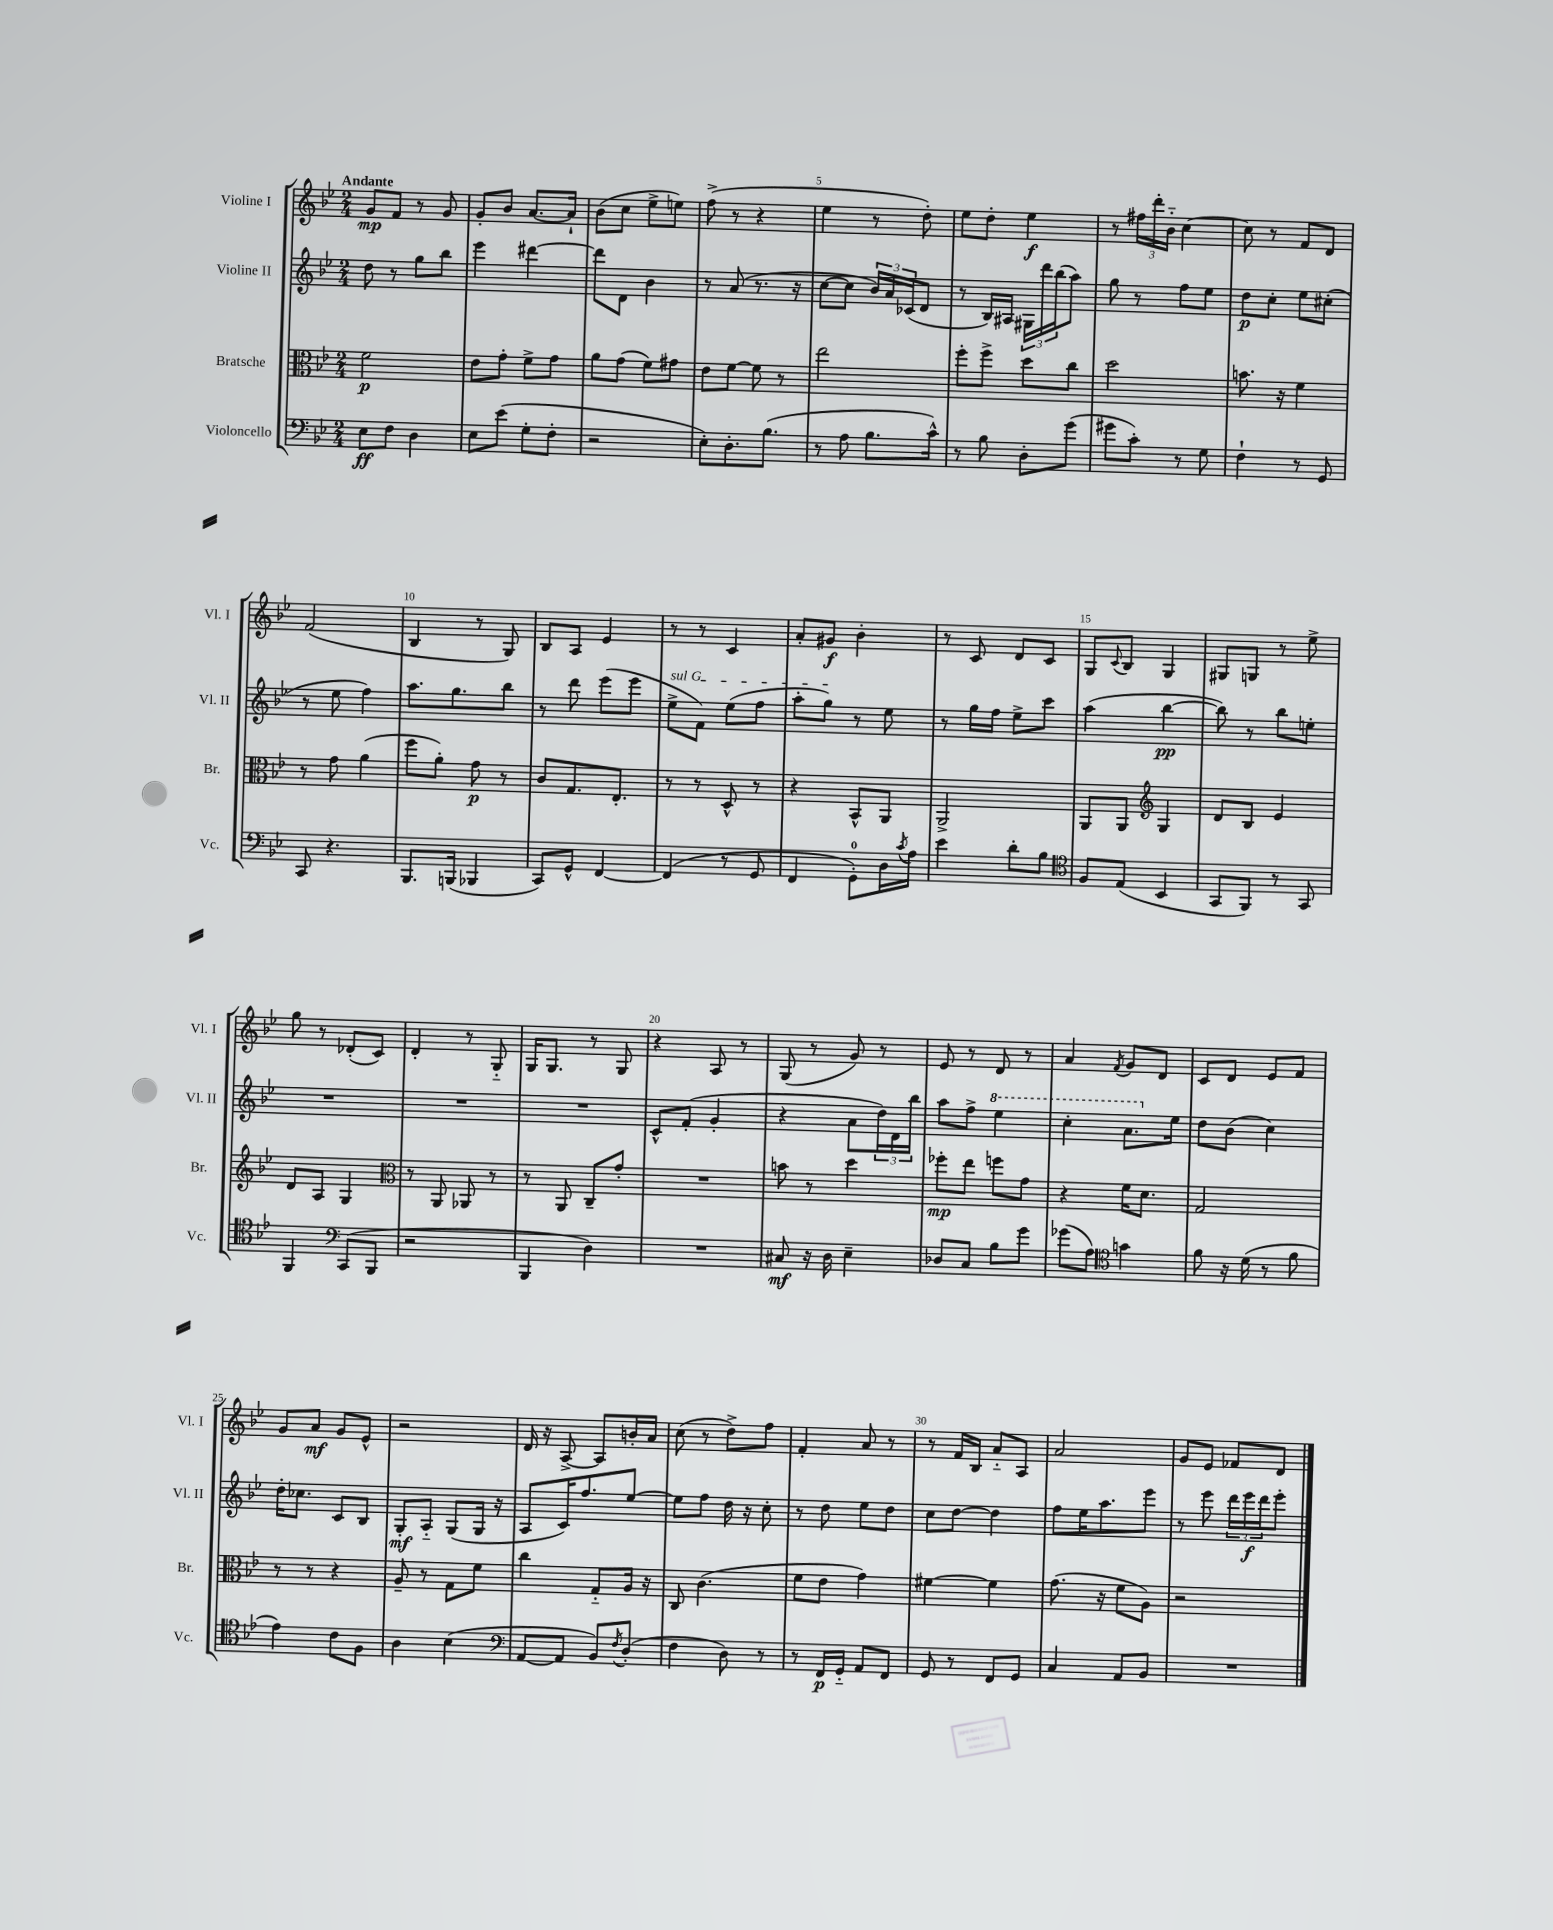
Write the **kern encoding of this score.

**kern	**kern	**kern	**kern
*staff4	*staff3	*staff2	*staff1
*clefF4	*clefC3	*clefG2	*clefG2
*k[b-e-]	*k[b-e-]	*k[b-e-]	*k[b-e-]
*M2/4	*M2/4	*M2/4	*M2/4
8E-\L	2f\	8dd\	8g/L
8F\J	.	8r	8f/J
4D\	.	8gg\L	8r
.	.	8bb-\J	8g/
=	=	=	=
8E-\L	8e-\L	4eee-\	8g'/L
(8e-\J	8g'\J	.	8b-/J
8G'\L	8f^\L	[4ddd#\	[8.a/L
8F'\J	8g\J	.	.
.	.	.	16a`/]Jk
=	=	=	=
2r	8a\L	8ddd#\]L	(8b-\L
.	(8g\J	8d\J	8cc\J
.	8f\L)	4b-\	8ee-^\L
.	8g#\J	.	8ee\J)
=	=	=	=
8E-'\L)	8e-\L	8r	(8ff^\
8.D'\	[8f\J	(8a/	8r
.	8f\]	8.r	4r
(8.B-\J	.	.	.
.	8r	.	.
.	.	16r	.
=	=	=	=
8r	2ee-\	[8cc\L	4ee-\
8A\	.	8cc\]J	.
8.B-\L	.	24b-/LL)	8r
.	.	24a/	.
.	.	(24c-/J	.
.	.	8d/J	8dd'\)
16c^^\Jk)	.	.	.
=	=	=	=
8r	8ff'\L	8r	8ee-\L
8B-\	8ff^\J	16B-/LL)	8dd'\J
.	.	16A#/JJ	.
8D'\L	8dd\L	24G#\LL	4ee-\
.	.	24ddd\	.
.	.	(24bb-\J	.
(8g\J	8cc\J	8aa\J)	.
=	=	=	=
8g#\L	2dd\	8gg\	8r
8c'\J)	.	8r	24ff#\LL
.	.	.	24ddd'\
.	.	.	24b-'~\JJ
8r	.	8ff\L	[4cc\
8G\	.	8ee-\J	.
=	=	=	=
4F`\	8.b\	8dd\L	8cc\]
.	.	8cc'\J	8r
.	16r	.	.
8r	4f\	8ee-\L	8f/L
8GG/	.	(8cc#'\J	8d/J
=	=	=	=
8CC/	8r	8r	(2f/
4.r	8g\	8ee-\	.
.	(4a\	4ff\)	.
=	=	=	=
8.BBB-/L	8ff\L	8.aa\L	4B-/
.	8a'\J)	.	.
(16BBB/Jk	.	8.gg\	.
4BBB-/	8g\	.	8r
.	8r	8bb-\J	8G/)
=	=	=	=
8CC/L)	8c/L	8r	8B-/L
8GG^^/J	8.G/	8ddd\	8A/J
[4FF/	.	(8eee-\L	4e-/
.	8.E-'/J	.	.
.	.	8eee-\J	.
=	=	=	=
(4FF/]	8r	8ee-^\L	8r
.	8r	8f\J)	8r
8r	8D^^/	(8ee-\L	4c/
8GG/	8r	8ff\J	.
=	=	=	=
4FF/	4r	8aa'\L	8a'/L
.	.	8gg\J)	8g#/J
8GG'\L)	8BB-^^/L	8r	4b-'\
16D\L	8AA/J	8ee-\	.
8qc/	.	.	.
16A\JJ	.	.	.
=	=	=	=
4e-\	2AA^/	8r	8r
.	.	16gg\LL	8c/
.	.	16ff\JJ	.
8d'\L	.	8ee-^\L	8d/L
8B-\J	.	8ccc\J	8c/J
=	=	=	=
*clefC4	*	*	*
8F/L	8AA/L	(4aa\	8G/L
.	.	.	8qqc/
(8E-/J	8AA/J	.	8B-/J
*	*clefG2	*	*
4BB-/	4G/	[4bb-\	4G/
=	=	=	=
8GG/L	8d/L	8bb-\])	8G#/L
8FF/J)	8B-/J	8r	8G/J
8r	4e-/	8bb-\L	8r
8GG/	.	8ee'\J	8ee-^\
=	=	=	=
4FF/	8d/L	2r	8gg\
.	8A/J	.	8r
*clefF4	*	*	*
(8CC/L	4G/	.	(8d-'/L
8BBB-/J	.	.	8c/J)
=	=	=	=
*	*clefC3	*	*
2r	8r	2r	4d'/
.	8AA/	.	.
.	8AA-/	.	8r
.	8r	.	8G'~/
=	=	=	=
4BBB-/	8r	2r	16G/LK
.	.	.	8.G/J
.	8AA/	.	.
4D\)	8C~/L	.	8r
.	8g'/J	.	8G/
=	=	=	=
2r	2r	8c^^/L	4r
.	.	(8f'/J	.
.	.	4g'/	8A/
.	.	.	8r
=	=	=	=
8C#/	8b\	4r	(8G/
16r	8r	.	8r
16D\	.	.	.
4E-~\	4dd\	8a\L	8g/)
.	.	24dd\L)	8r
.	.	24d\	.
.	.	24bb-\JJ	.
=	=	=	=
8D-/L	8ff-'\L	8aa\L	8e-/
8C/J	8ee-\J	8ff^\J	8r
8B-\L	8ff\L	4eee-\	8d/
8g\J	8g\J	.	8r
=	=	=	=
(8g-\L	4r	4ccc'\	4a/
8A\J)	.	.	.
*clefC4	*	*	*
.	.	.	8qf/
4g\	16f\LK	8.aa\L	8g/L
.	8.d\J	.	.
.	.	.	8d/J
.	.	16ee-\Jk	.
=	=	=	=
8f\	2G/	8dd\L	8c/L
16r	.	(8b-\J	8d/J
(16d\	.	.	.
8r	.	4cc\)	8e-/L
8f\	.	.	8f/J
=	=	=	=
4e-\)	8r	16dd'\LK	8g/L
.	.	8.cc-\J	.
.	8r	.	8a/J
8c\L	4r	8c/L	8g/L
8F\J	.	8B-/J	8e-^^/J
=	=	=	=
4A\	8A~/	8G'/L	2r
.	8r	8A'~/J	.
(4B-\	8G\L	(8G/L	.
.	8f\J	16G/Jk	.
.	.	16r	.
=	=	=	=
*clefF4	*	*	*
[8AA/L	4cc\	8A/L	16d/
.	.	.	16r
8AA/]J	.	16c/K)	[8A^/
.	.	8.ff/	.
8BB-/L)	8G'~/L	.	8A/]L
8qF/	.	.	.
(8D'/J	16A/Jk	[8ee-/J	16b'/L
.	16r	.	16a/JJ
=	=	=	=
4F\	8C/	8ee-\]L	(8cc\
.	(4.c\	8ff\J	8r
8D\)	.	16dd\	8dd^\L)
.	.	16r	.
8r	.	8cc'\	8ff\J
=	=	=	=
8r	8f\L	8r	4f'/
16FF/LL	8e-\J	8dd\	.
16GG'~/JJ	.	.	.
8AA/L	4g\)	8ee-\L	8a/
8FF/J	.	8dd\J	8r
=	=	=	=
8GG/	[4f#\	8cc\L	8r
8r	.	[8dd\J	16f/LL
.	.	.	16B-/JJ
8FF/L	4f#\]	4dd\]	8a'~/L
8GG/J	.	.	8A/J
=	=	=	=
4C/	(8.g\	8ff\L	2a/
.	.	16ee-\K	.
.	16r	8.aa\	.
8AA/L	8f\L	.	.
8BB-/J	8A\J)	8eee-\J	.
=	=	=	=
2r	2r	8r	8g/L
.	.	8eee-\	8e-/J
.	.	24ddd\LL	8f-/L
.	.	24eee-\	.
.	.	24ddd\J	.
.	.	8eee-'\J	8d/J
==	==	==	==
*-	*-	*-	*-
